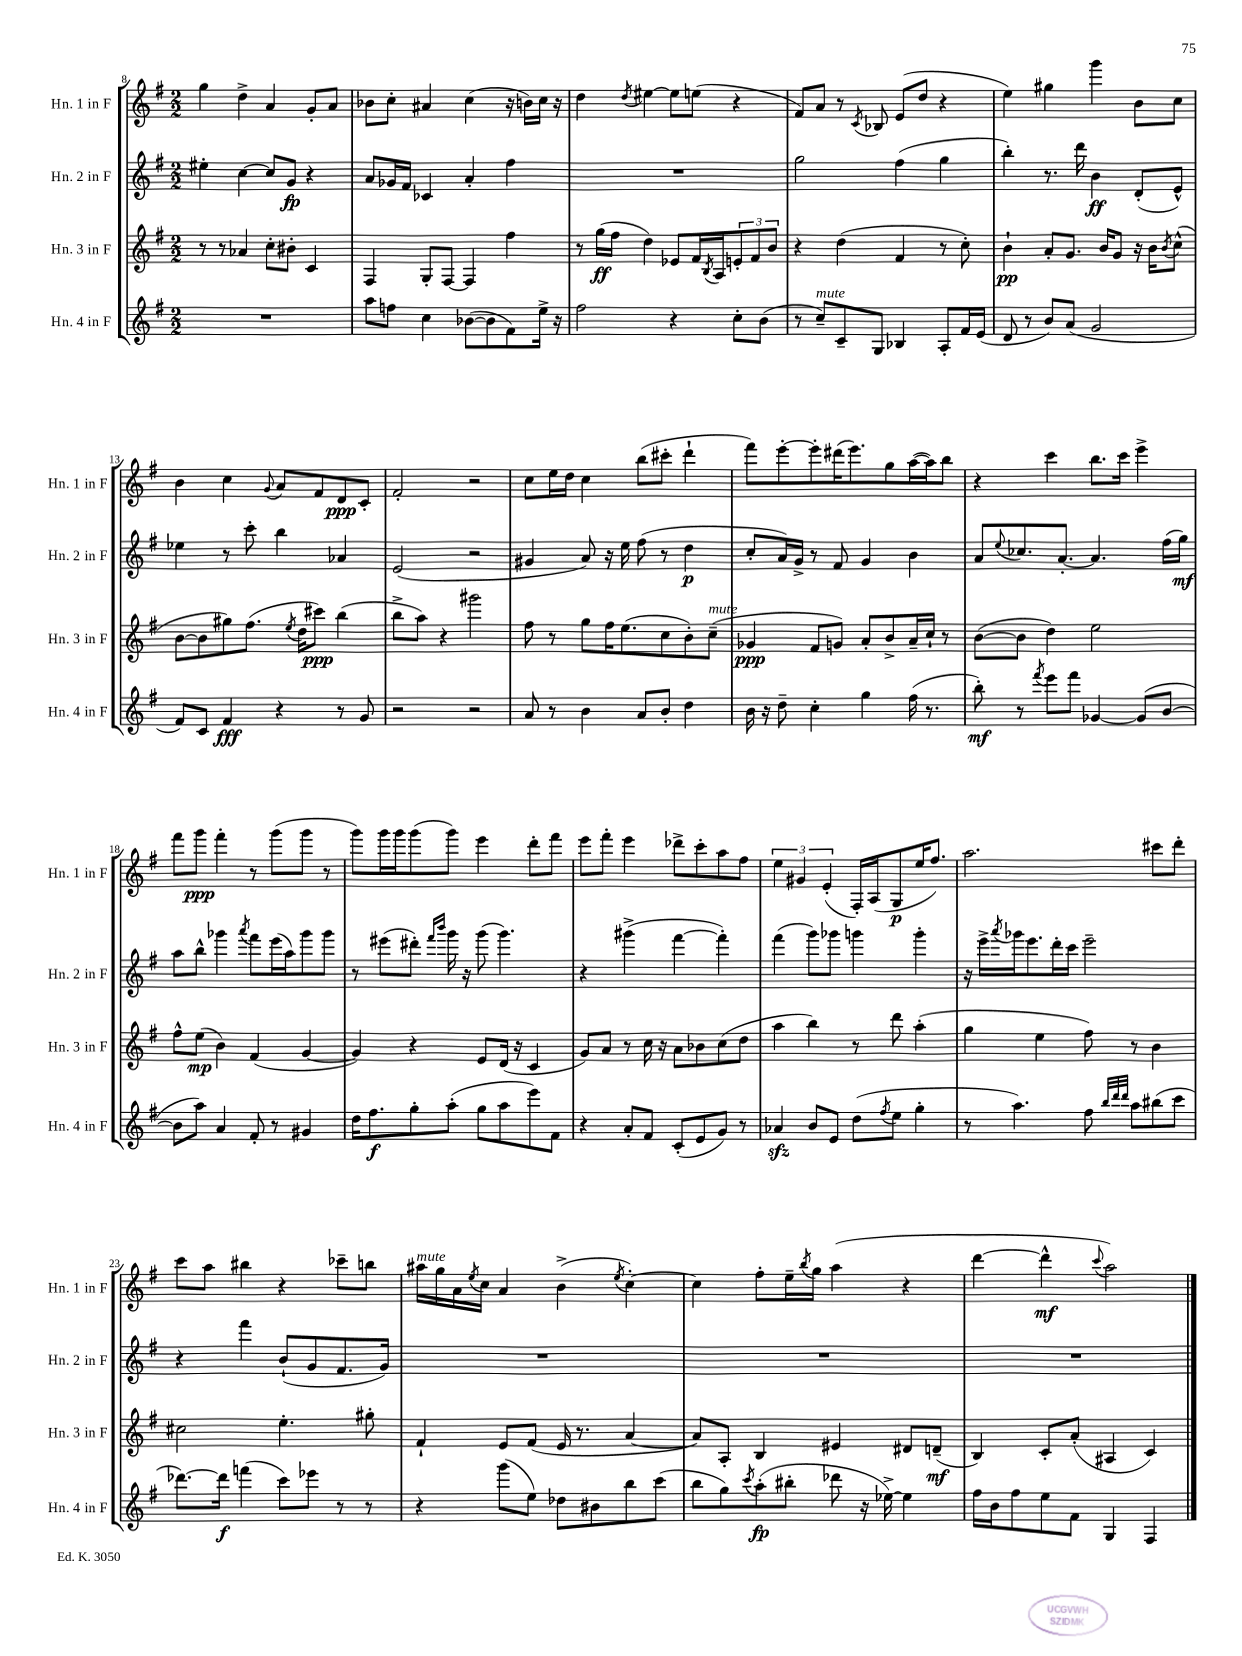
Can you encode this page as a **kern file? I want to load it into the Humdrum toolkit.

**kern	**kern	**kern	**kern
*staff4	*staff3	*staff2	*staff1
*clefG2	*clefG2	*clefG2	*clefG2
*k[f#]	*k[f#]	*k[f#]	*k[f#]
*M2/2	*M2/2	*M2/2	*M2/2
1r	8r	4ee#'	4gg
.	8r	.	.
.	4a-	[4cc	4dd^
.	8cc'	8cc]	4a
.	8b#'	8g	.
.	4c	4r	8g'
.	.	.	8a
=	=	=	=
8aa	4F#	8a	8b-
8ff	.	16g-	8cc'
.	.	16f#	.
4cc	8G'	4c-	4a#
.	[8F#	.	.
([8b-	4F#]	4a'	(4cc
8b-]	.	.	.
8f#)	4ff#	4ff#	16r
.	.	.	16b)
16ee^	.	.	16cc
16r	.	.	16r
=	=	=	=
2ff#	8r	1r	4dd
.	(16gg	.	.
.	16ff#	.	.
.	.	.	8qdd
.	4dd)	.	[4ee#
4r	8e-	.	8ee#]
.	16f#	.	(8ee
.	8qB	.	.
.	16A	.	.
8cc'	12e'	.	4r
.	12f#	.	.
(8b	.	.	.
.	12b	.	.
=	=	=	=
8r	4r	2gg	8f#)
8cc~)	.	.	8a
8c~	(4dd	.	8r
.	.	.	8qc
8G	.	.	8B-
4B-	4f#	(4ff#	(8e
.	.	.	8dd
8A'	8r	4gg	4r
16f#	8cc')	.	.
(16e	.	.	.
=	=	=	=
8d	4b`	4bb')	4ee)
8r	.	.	.
8b)	8a'	8.r	4gg#
(8a	8.g	.	.
.	.	16ddd	.
2g	.	4b	4ggg
.	16b	.	.
.	8g	.	.
.	16r	(8d'	8b
.	16b	.	.
.	8qb	.	.
.	(8cc^^	8e^^)	8cc
=	=	=	=
8f#)	[8b	4ee-	4b
8c	8b]	.	.
4f#	8gg#)	8r	4cc
.	(8.ff#	8ccc'	.
.	.	.	8qqg
4r	.	4bb	8a
.	8qee	.	.
.	16dd	.	.
.	8ccc#)	.	8f#
8r	(4bb	4a-	8d
8g	.	.	8c'
=	=	=	=
2r	8bb^	(2e	2f#'
.	8aa)	.	.
.	4r	.	.
2r	2ggg#	2r	2r
=	=	=	=
8a	8ff#	4g#	8cc
8r	8r	.	16ee
.	.	.	16dd
4b	8gg	8a)	4cc
.	16ff#	16r	.
.	(8.ee	16ee	.
8a	.	(8ff#	(8bb
8b'	8cc	8r	8ccc#'
4dd	8b')	4dd	4ddd`
.	(8cc~	.	.
=	=	=	=
16b	4g-	8cc'	8fff#)
16r	.	.	.
8dd~	.	16a)	[8eee'
.	.	16g^	.
4cc'	8f#	8r	8eee']
.	8g)	8f#	(16ddd#
.	.	.	8.eee)
4gg	8a'	4g	.
.	8b^	.	8gg
(16ff#	16a~	4b	([16aa
8.r	16cc`	.	16aa])
.	8r	.	8bb
=	=	=	=
8bb')	([8b	8a	4r
.	.	8qqee	.
8r	8b]	8.cc-	.
8qfff#	.	.	.
8eee	4dd)	.	4ccc
.	.	[8.a'	.
8fff#	.	.	.
[4g-	2ee	4.a]	8.bb
.	.	.	16ccc
(8g-]	.	.	4eee^
[8b	.	(16ff#	.
.	.	16gg)	.
=	=	=	=
8b]	8ff#^^	8aa	8fff#
8aa)	(8ee	8bb^^	8ggg
4a	4b)	4ggg-	4fff#'
.	.	8qaaa	.
8f#'	(4f#	8fff#	8r
8r	.	(16eee	(8ggg
.	.	16aa)	.
4g#	[4g	8ggg-	8ggg
.	.	8ggg-	8r
=	=	=	=
16dd	4g])	8r	8ggg)
8.ff#	.	.	.
.	.	(8eee#	16ggg
.	.	.	16ggg
8gg'	4r	8ddd#')	(8ggg
.	.	16qqfff#	.
.	.	16qqbbb	.
(8aa'	.	16ggg	8ggg)
.	.	16r	.
8gg	8e	(8ggg	4eee
8aa	(16d	4.ggg)	.
.	16r	.	.
8eee)	4c	.	8ddd'
8f#	.	.	8fff#
=	=	=	=
4r	8g)	4r	8eee
.	8a	.	8fff#'
8a'	8r	(4ggg#^	4eee
8f#	16cc	.	.
.	16r	.	.
(8c'	8a	[4fff#	8ddd-^
8e	8b-	.	8ccc'
8g)	(8cc	4fff#'])	8aa
8r	8dd	.	8ff#
=	=	=	=
4a-	4aa	(4fff#	6ee
.	.	.	6g#
8b	4bb)	8ggg)	.
.	.	.	(6e'
8e	.	8ggg-	.
(8dd	8r	4ggg	16F#')
.	.	.	(16A
8qff#	.	.	.
8ee	8ddd	.	8G
4gg'	(4aa'	4ggg'	16ee
.	.	.	8.ff#)
=	=	=	=
8r	4gg	16r	2.aa
.	.	16eee^	.
.	.	8qaaa	.
4.aa)	.	16ggg-	.
.	.	8.eee	.
.	4ee	.	.
.	.	16ddd'	.
.	.	16ccc	.
8ff#	8ff#)	2eee~	.
32qqbb	.	.	.
32qqddd	.	.	.
32qqddd	.	.	.
8aa	8r	.	.
(8bb#	4b	.	8ccc#
8ccc	.	.	8ddd'
=	=	=	=
[8.ddd-)	2cc#	4r	8ccc
.	.	.	8aa
16ddd-]	.	.	.
(4fff	.	4fff#	4bb#
8ccc)	4.ee'	(8b`	4r
8eee-	.	8g	.
8r	.	8.f#	8ccc-~
8r	8gg#'	.	8bb
.	.	16g)	.
=	=	=	=
4r	4f#`	1r	16aa#
.	.	.	16gg
.	.	.	16a
.	.	.	8qee
.	.	.	16cc
(8ggg	8e	.	4a
8ee)	(8f#	.	.
8dd-	16e	.	(4b^
.	8.r	.	.
8b#	.	.	.
.	.	.	8qee
8bb	[4a	.	[4cc')
(8ccc	.	.	.
=	=	=	=
8bb	8a])	1r	4cc]
8gg)	8A'	.	.
8qccc	.	.	.
(8aa'	4B	.	8ff#'
8bb#'	.	.	16ee~
.	.	.	8qbb
.	.	.	16gg
8ddd-	4e#	.	(4aa
16r	.	.	.
[16ee-^)	.	.	.
4ee-]	8d#	.	4r
.	(8d~	.	.
=	=	=	=
16ff#	4B)	1r	[4ddd
16b	.	.	.
8ff#	.	.	.
8ee	8c'	.	4ddd^^]
8f#	(8a'	.	.
.	.	.	8qqccc
4G	4A#	.	2aa)
4F#	4c)	.	.
==	==	==	==
*-	*-	*-	*-
